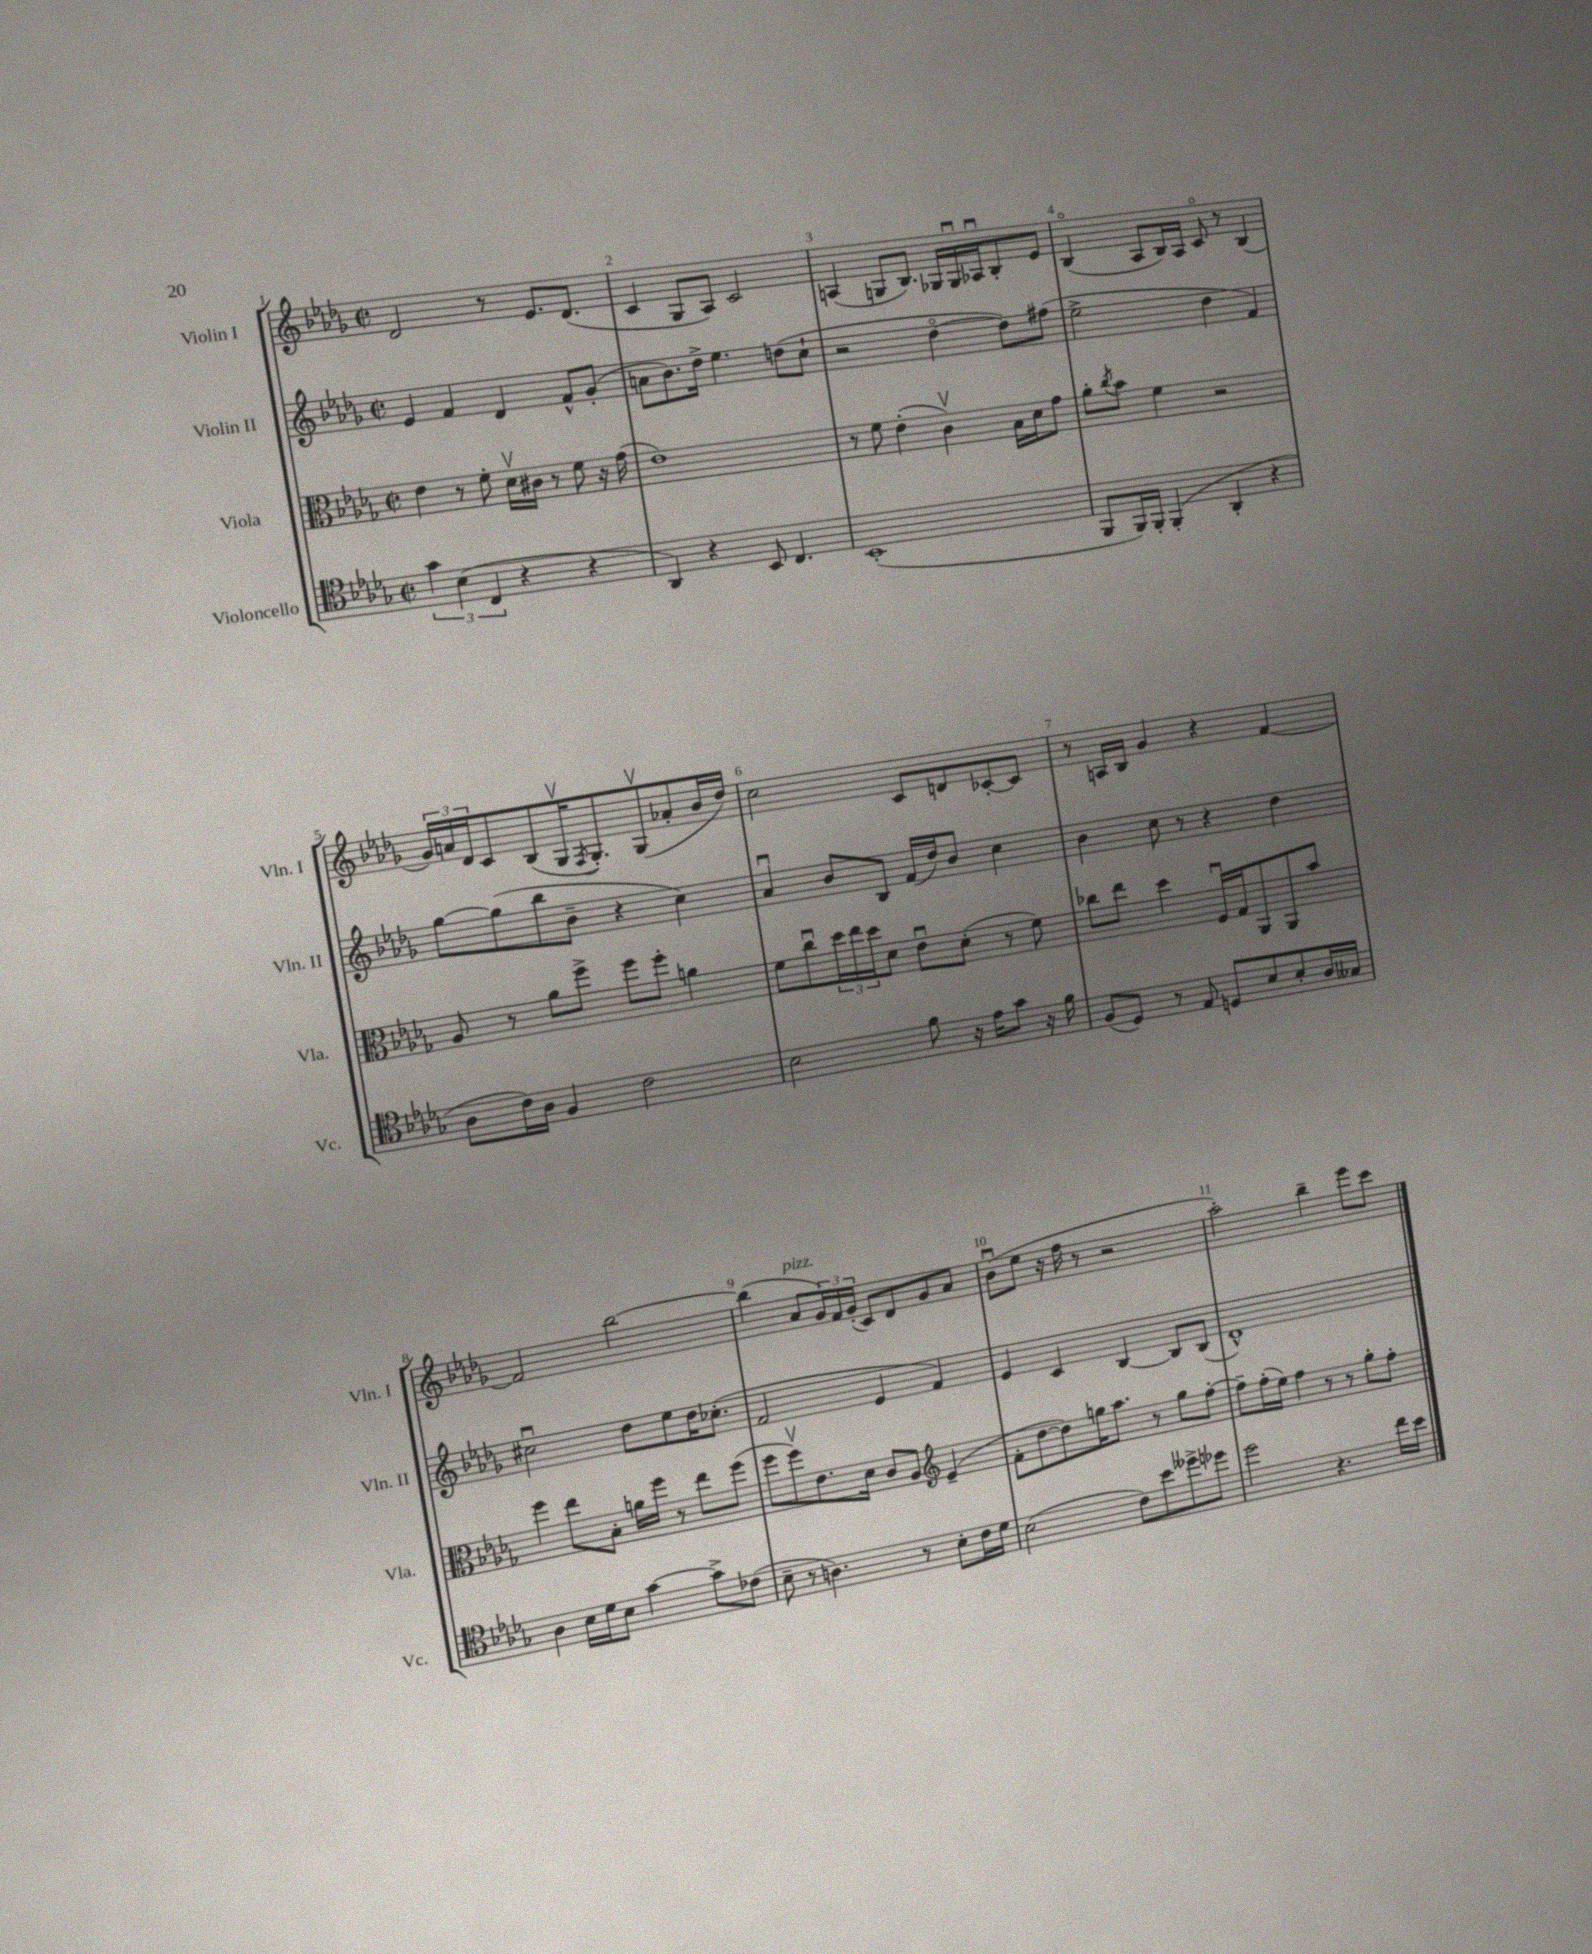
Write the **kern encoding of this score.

**kern	**kern	**kern	**kern
*staff4	*staff3	*staff2	*staff1
*clefC4	*clefC3	*clefG2	*clefG2
*k[b-e-a-d-g-]	*k[b-e-a-d-g-]	*k[b-e-a-d-g-]	*k[b-e-a-d-g-]
*M2/2	*M2/2	*M2/2	*M2/2
*met(c|)	*met(c|)	*met(c|)	*met(c|)
6g-\	4e-\	4e-/	2d-/
(6B-\	.	.	.
.	8r	4f/	.
6C/	.	.	.
.	8f'\	.	.
4r	16d-v\LL	4d-/	8r
.	16c#\JJ	.	.
.	8r	.	8.e-/L
4r	8f\	8f^^/L	.
.	.	.	(8.d-/J
.	16r	(8g-'/J	.
.	(16g-\	.	.
=	=	=	=
4AA-/)	1e-)	8a\L	4c/
.	.	8.b-\)	.
4r	.	.	8G-/L
.	.	16dd-^\Jk	.
.	.	4.ee-\	8A-/J)
8BB-/	.	.	2c/
4.C/	.	.	.
.	.	(8dd\L	.
.	.	8cc`\J	.
=	=	=	=
(1BB-'	8r	2r	(4A/
.	8f\	.	.
.	(4e-'\	.	8G/L
.	.	.	8.B-/J)
.	4cv\)	[4dd-o\	.
.	.	.	16G-/LL
.	.	.	16G-u/
.	.	.	16A-u/J
.	16B-\LL	8dd-\]L)	8B-'/
.	16d-\J	.	.
.	8g-\J	(8ff#\J	8e-/J
=	=	=	=
8FF/L	8a-'\L	2ee-^\	(4B-o/
.	8qcc/	.	.
16FF/L)	8b-\J	.	.
16FF'/JJ	.	.	.
(4FF'/	4f\	.	8A-/L
.	.	.	16B-/L)
.	.	.	16A-/JJ
4AA-'/	2r	4dd-\	8co/
.	.	.	8r
4r	.	4f/)	(4B-/
=	=	=	=
8A-\L	8A-/	[8gg-\L	24g-/LL)
.	.	.	24a/
.	.	.	24d-/J
16c\L)	8r	(8gg-\]	8c/
16A-\JJ	.	.	.
4F/	8a-\L	8bb-\	(8B-/
.	8ff^\J	8b-~\J	16G-v/K
.	.	.	8qF/
.	.	.	8.G-'/)
2c\	8ff\L	4r	.
.	8ff'\J	.	(8G-v/
.	4a\	4cc\)	8a-'/
.	.	.	16b-/L
.	.	.	16dd-/JJ)
=	=	=	=
2B-\	8f\L	4a-u/	2cc\
.	8ccu\	.	.
.	24dd-\L	8b-/L	.
.	24ee-\	.	.
.	24dd-\J	.	.
.	8d-\J	8B-/J	.
8f\	8e-u\L	(16f/LL	8c/L
.	.	16dd-/J)	.
16r	(8d-'\J	8b-/J	8d/
16e-\LK	.	.	.
8g-\J	8r	4cc\	[8c-'/
16r	8f\)	.	8c-/]J
16f\	.	.	.
=	=	=	=
(8F/L	8cc-\L	4b-\	8r
8D-/J)	8ee-\J	.	16A/LL
.	.	.	16B-/JJ
8r	4dd-\	8cc\	4g-/
8E-/	.	8r	.
8D/L	16Fu/LL	4r	4r
.	16G-/J	.	.
8B-/	8AA-/	.	.
8B-'/	8AA-/	4dd-\	[4f/
16A-/L	8b-/J	.	.
16G--/JJ	.	.	.
=	=	=	=
4A-\	4ff\	2cc#u\	2f/]
16B-\LL	8ee-\L	.	.
16d-\J	.	.	.
8B-\J	8B-'\J	.	.
[4g-\	16a\LL	8dd-\L	[2bb-\
.	16ff\JJ	.	.
.	8r	8ee-\	.
8g-^\]L	8ee-\L	16dd-\K	.
.	.	(8.cc-'\J	.
(8c-\J	(8ff\J	.	.
=	=	=	=
8B-~\	8ff\L	2f/	(4bb-\]
8r	8ffv\)	.	.
4.A\)	8.e-\	.	8a-/L
.	.	.	24g-/L)
.	.	.	24f/
.	16d-\Jk	.	.
.	.	.	(24g-'/JJ
.	8c/L	4e-/	8c/L)
8r	8A-/J	.	8d-/
*	*clefG2	*	*
8B-'\L	(4e-~/	4f/)	8g-/
16c\L	.	.	8a-/J
16d-\JJ	.	.	.
=	=	=	=
(2B-\	8f'\L	4e-/	(8b-u\L
.	[8dd-\	.	8ee-\J
.	8dd-\])	4c/	16r
.	.	.	16ff\
.	16gg\K	.	8r
.	8.aa-\J	.	.
8c\L)	.	[4B-/	2r
8b-\	8r	.	.
8dd--^\	8gg\L	8B-/]L	.
8dd-\J	[8ff'\J	(8B-/J	.
=	=	=	=
2dd-\	8ff~\]L	1d-^^)	2aa-'\)
.	(16ff'\L	.	.
.	16ee-\JJ)	.	.
.	4ff\	.	.
4.r	8r	.	4bb-~\
.	8r	.	.
.	8gg-'\L	.	8eee-\L
16cc\LL	8ff'\J	.	8ccc\J
16b-\JJ	.	.	.
==	==	==	==
*-	*-	*-	*-
